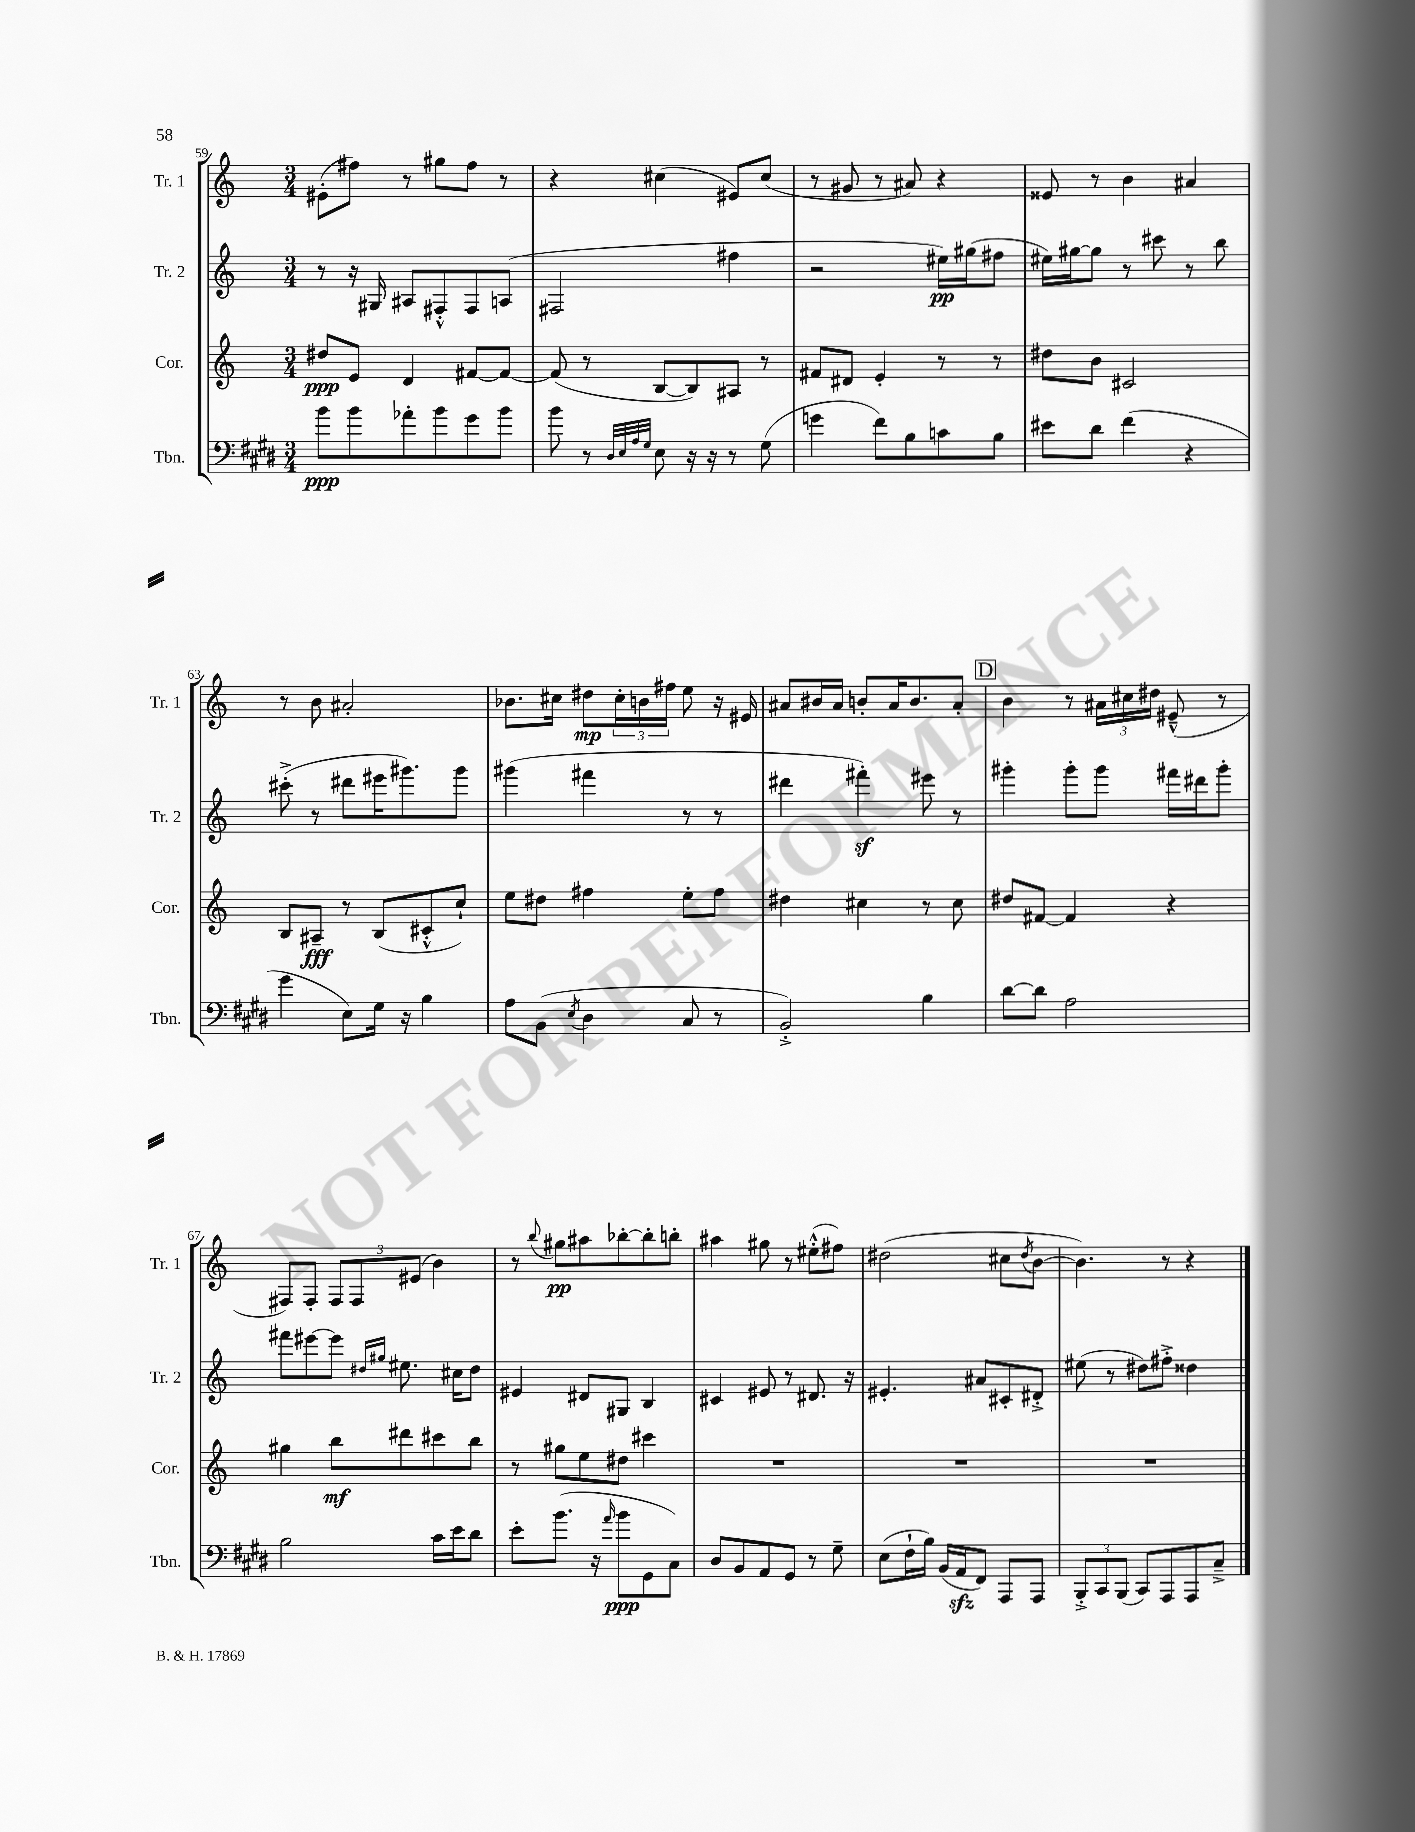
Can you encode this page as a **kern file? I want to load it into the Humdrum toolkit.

**kern	**kern	**kern	**kern
*staff4	*staff3	*staff2	*staff1
*clefF4	*clefG2	*clefG2	*clefG2
*k[f#c#g#d#]	*k[]	*k[]	*k[]
*M3/4	*M3/4	*M3/4	*M3/4
8b\L	8dd#/L	8r	(8e#'\L
8b\	8e/J	16r	8ff#\J)
.	.	16G#/	.
8a-'\	4d/	8A#/L	8r
8b\	.	8F#'^^/	8gg#\L
8g#\	[8f#/L	8F#/	8ff#\J
8b\J	8f#/_J	(8A/J	8r
=	=	=	=
8b\	(8f#/]	2F#/	4r
8r	8r	.	.
32qqD#/LLL	.	.	.
32qqE/	.	.	.
32qqA/	.	.	.
32qqG#/JJJ	.	.	.
8E\	[8B/L	.	(4cc#\
16r	8B/])	.	.
16r	.	.	.
8r	8A#/J	4ff#\	8e#/L)
(8G#\	8r	.	(8cc#/J
=	=	=	=
4g\	8f#/L	2r	8r
.	8d#/J	.	8g#/
8f#\L)	4e'/	.	8r
8B\	.	.	8a#/)
8c\	8r	16ee#\LL)	4r
.	.	(16gg#\J	.
8B\J	8r	8ff#\J	.
=	=	=	=
8e#\L	8dd#\L	16ee#\LL)	8e##/
.	.	[16gg#\J	.
8d#\J	8b\J	8gg#\]J	8r
(4f#\	2c#/	8r	4b\
.	.	8ccc#\	.
4r	.	8r	4a#/
.	.	8bb\	.
=	=	=	=
4g#\	8B/L	(8ccc#'^\	8r
.	8A#~/J	8r	8b\
8E\L)	8r	8ddd#\L	2a#'/
16G#\Jk	(8B/L	16eee#\K	.
16r	.	8.ggg#\)	.
4B\	8c#'^^/	.	.
.	8cc`/J)	8ggg#\J	.
=	=	=	=
8A\L	8ee\L	(4ggg#\	8.b-\L
(8BB\J	8dd#\J	.	.
.	.	.	16cc#\Jk
8qE/	.	.	.
4D#\	4ff#\	4fff#\	8dd#\L
.	.	.	24cc#'\L
.	.	.	24b\
.	.	.	24ff#\JJ
8C#/	8ee'\L	8r	8ee\
8r	8ff#\J	8r	16r
.	.	.	16e#/
=	=	=	=
2BB'^/)	4dd#\	4ddd#\	8a#/L
.	.	.	16b#/L
.	.	.	16a#/JJ
.	4cc#\	4fff#'\)	8b'/L
.	.	.	16a#/K
.	.	.	8.b/
4B\	8r	8eee#\	.
.	8cc#\	8r	8a#'/J
=	=	=	=
[8d#\L	8dd#/L	4ggg#'\	4b\
8d#\]J	[8f#/J	.	.
2A\	4f#/]	8ggg#'\L	8r
.	.	8ggg#\J	24a#\LL
.	.	.	24cc#\
.	.	.	24dd#\JJ
.	4r	16fff#\LL	(8e#~^^/
.	.	16ddd#\J	.
.	.	8ggg#'\J	8r
=	=	=	=
2B\	4gg#\	8fff#\L	8F#/L)
.	.	[8eee#\	8F#'/J
.	8bb\L	8eee#\]J	12F#/L
.	.	.	12F#/
.	.	16qqdd#/LL	.
.	.	16qqgg#/JJ	.
.	8ddd#\	8.ee#\	.
.	.	.	(12e#/J
16c#\LL	8ccc#\	.	4b\)
16e\J	.	16cc#\LK	.
8d#\J	8bb\J	8dd#\J	.
=	=	=	=
8e'\L	8r	4e#/	8r
.	.	.	8qqbb/
(8.b\J	8gg#\L	.	8gg#\L
.	8ee\	8d#/L	8aa#\
16r	.	.	.
16qqa/	.	.	.
8b\L	8dd#\J	8G#/J	[8bb-'\
8GG#\	4ccc#\	4B/	8bb-'\]
8C#\J)	.	.	8bb'\J
=	=	=	=
8D#/L	2.r	4c#/	4aa#\
8BB/	.	.	.
8AA/	.	8e#/	8gg#\
8GG#/J	.	8r	8r
8r	.	8.d#/	(8ee#'^^\L
8G#~\	.	.	8ff#\J)
.	.	16r	.
=	=	=	=
(8E\L	2.r	4.e#'/	(2dd#\
16F#`\L	.	.	.
16B\JJ)	.	.	.
(16BB/LL	.	.	.
16AA/J	.	.	.
8FF#/J)	.	8a#/L	.
8AAA/L	.	8c#'/	8cc#\L
.	.	.	8qdd#/
8AAA/J	.	8d#'^/J	[8b\J
=	=	=	=
12BBB'^/L	2.r	(8ee#\	4.b\])
12CC#/	.	.	.
.	.	8r	.
(12BBB/J	.	.	.
8CC#/L)	.	8dd#\L)	.
8AAA/	.	8ff#'^\J	8r
8AAA/	.	4dd##\	4r
8C#~^/J	.	.	.
==	==	==	==
*-	*-	*-	*-
